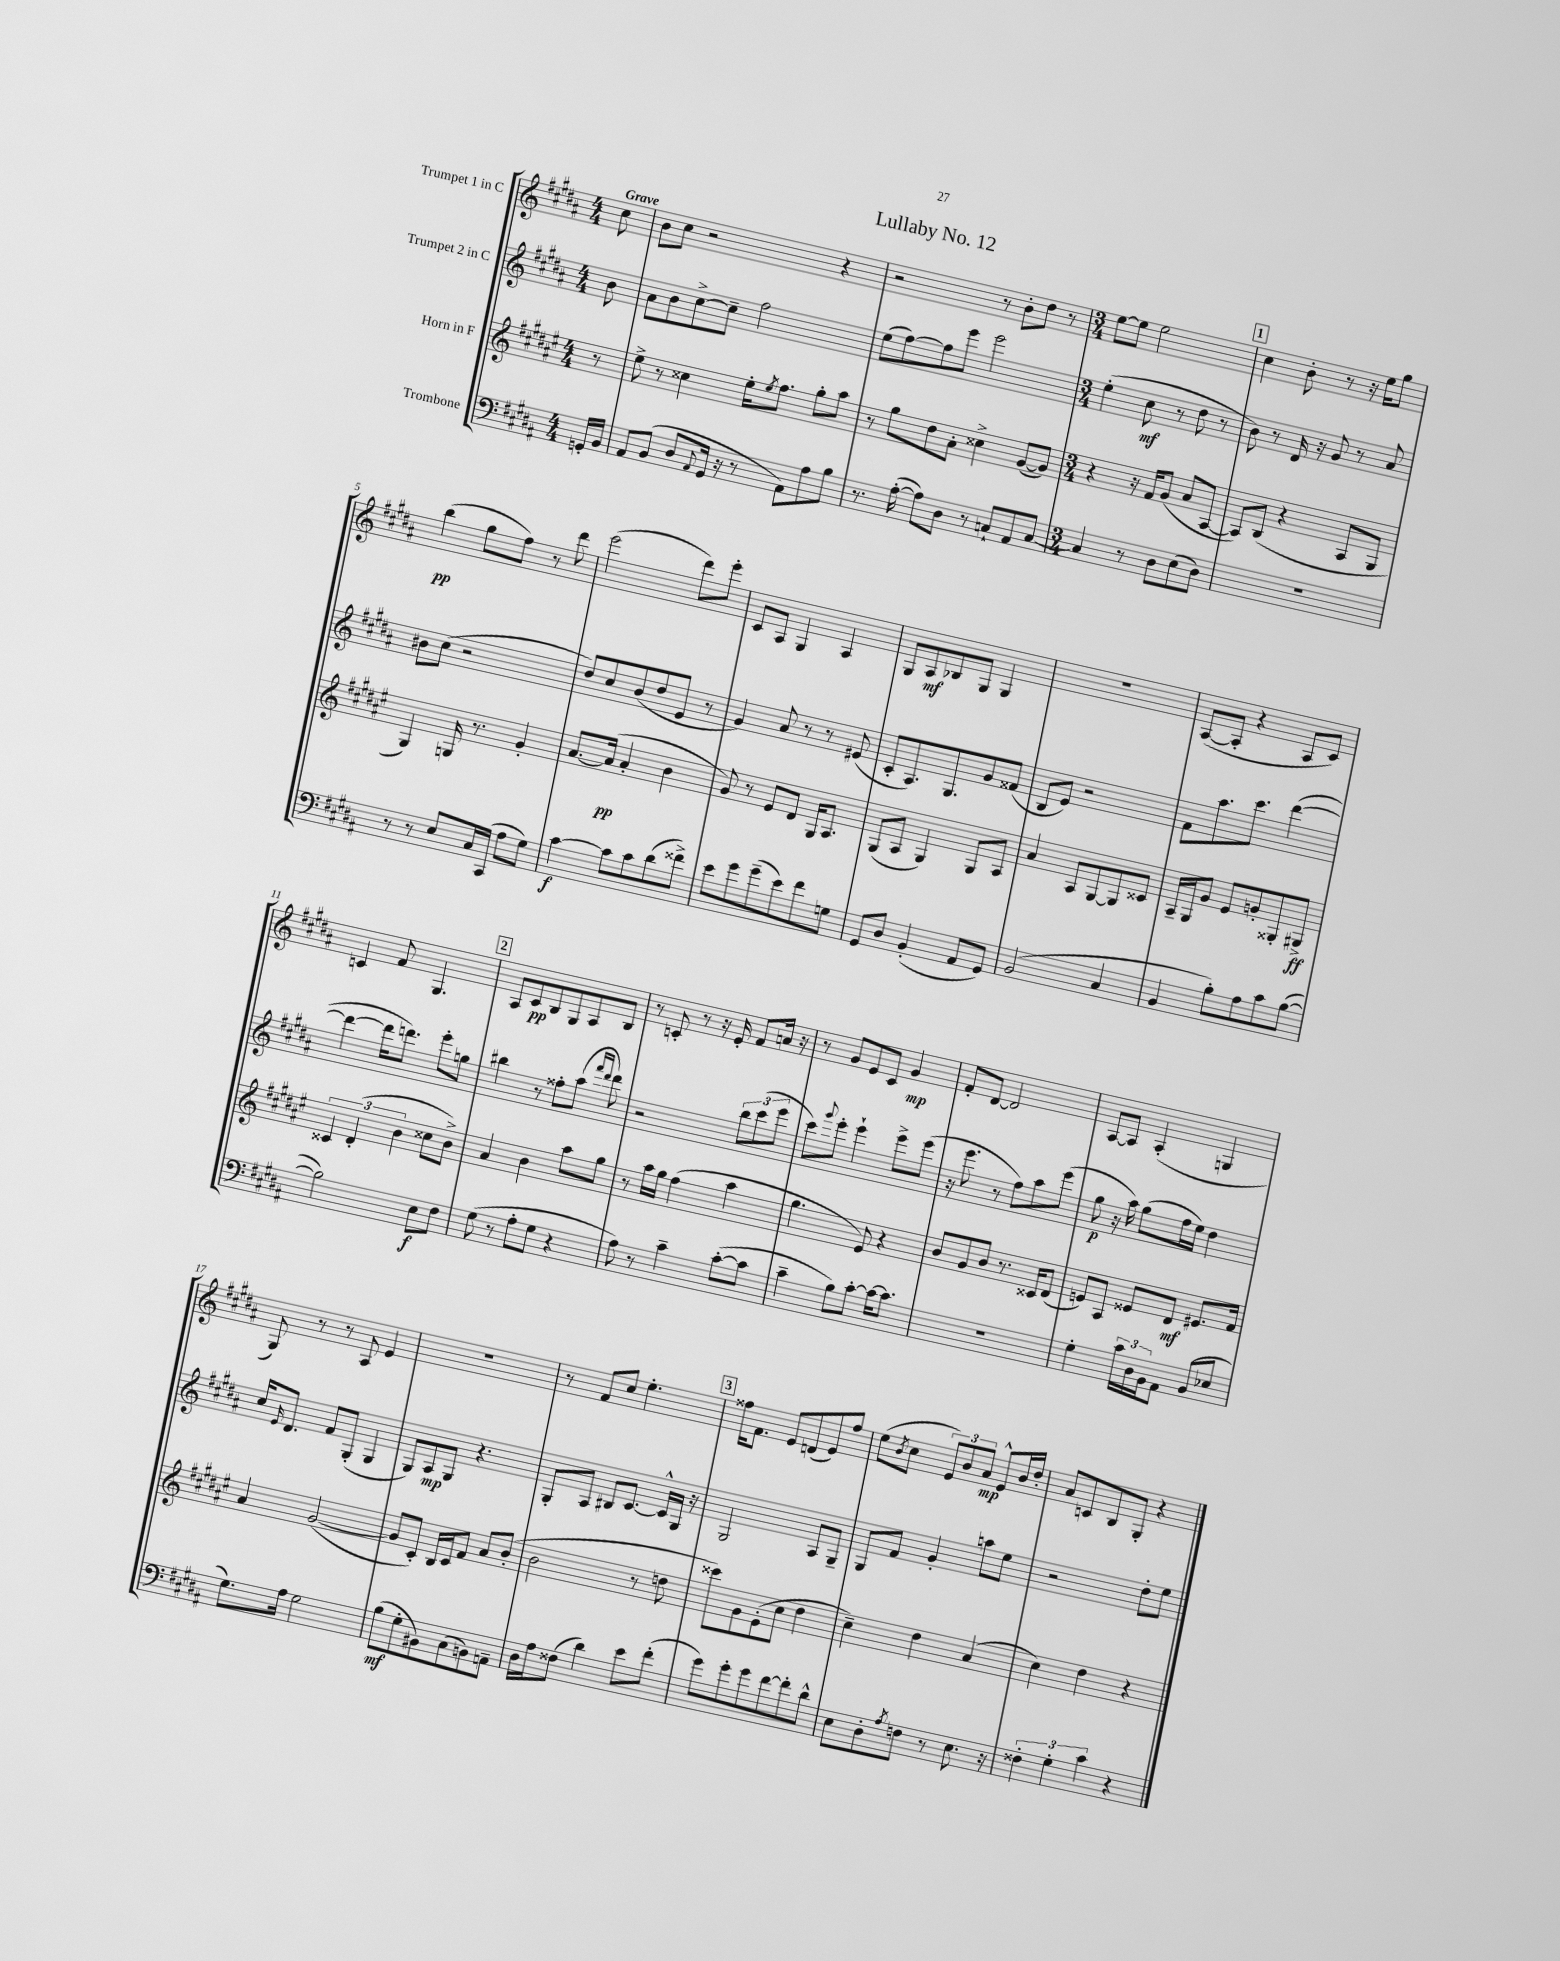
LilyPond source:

\header { title = "Lullaby No. 12" }
<<
\new StaffGroup <<
\new Staff = "s0" \with { instrumentName = "Trumpet 1 in C" } {
    \clef treble \key b \major \numericTimeSignature \time 4/4 \partial 8 \tempo "Grave"
    cis''8 |
    b'8 cis''8 r2 r4 |
    r2 r8 b'8-. dis''8 r8 |
    \numericTimeSignature \time 3/4 e''8~ e''8 e''2 |
    \mark \markup { \box "1" } cis''4 b'8-. r8 r16 e''16 gis''8 |
    b''4\pp( gis''8 fis''8) r8 dis'''8 |
    e'''2( dis'''8) e'''8-. |
    cis'8 ais8 gis4 ais4 |
    gis8 ais8\mf bes8 gis8 gis4 |
    R2. |
    ais8~( ais8-. r4 ais8 cis'8) |
    c'4 fis'8 gis4. |
    \mark \markup { \box "2" } ais8 cis'8\pp b8 gis8 ais8 b8 |
    r8 c'8-. r8 r16 e'16-. fis'8 a'16 r16 |
    r8 gis'8 e'8 cis'8 gis'4\mp |
    fis'8-. dis'8~ dis'2 |
    ais8~ ais8 ais4-.( g4 |
    gis8) r8 r8 ais8 e'4 |
    R2. |
    r8 fis'8 cis''8 e''4.-. |
    \mark \markup { \box "3" } fisis''16 fis'8. e'8 d'8( e'8) fisis''8 |
    e''8( \acciaccatura { b'8 } cis''8 \tuplet 3/2 { e'8) b'8 ais'8\mp } e'8-^ b'16 dis''16-. |
    ais'8 c'8 b8 gis8-. r4 \bar "|." |
}
\new Staff = "s1" \with { instrumentName = "Trumpet 2 in C" } {
    \clef treble \key b \major \numericTimeSignature \time 4/4 \partial 8
    b'8 |
    ais'8 b'8 cis''8~-> cis''8-- fis''2 |
    e''8( fis''8~) fis''8 e'''8 e'''2 |
    \numericTimeSignature \time 3/4 e''4-.( cis''8\mf r8 dis''8 r8 |
    \mark \markup { \box "1" } b'8) r8 dis'16 r16 gis'8 r8 ais'8 |
    bis'8 cis''8( r2 |
    dis''8) cis''8 b'8( dis''8 e'8 r8 |
    gis'4) ais'8 r8 r8 eis'8( |
    cis'8-. ais8.) gis8. gis'8 fisis'8( |
    b8 e'8) r2 |
    fis'8 ais''8. cis'''8. dis'''4~( |
    dis'''4~ dis'''16 d'''8.) e'''8-. g''8 |
    \mark \markup { \box "2" } bis''4 r8 fisis''8-. ais''8( \grace { fis'''16 dis'''16 } dis'''8) |
    r2 \tuplet 3/2 { b''8 cis'''8( e'''8 } |
    cis'''8) \appoggiatura { gis'''8 } e'''8-. e'''4-! e'''8-> e'''8( |
    r16 e'''8. r8 fis''8) ais''8 e'''8( |
    gis''8\p r16 ais''16) gis''8( fis''16 e''16) dis''4 |
    cis''16 \grace { e'16 } dis'8. fis'8 gis8-.( gis4 |
    gis8) ais8\mp gis8 r4. |
    gis8-. ais8 bis8 cis'8.~ cis'16-^ gis16 r16 |
    \mark \markup { \box "3" } gis2 ais8 gis8-- |
    gis8 fis'8 gis'4-. a''8 e''8 |
    r2 dis''8-. e''8 \bar "|." |
}
\new Staff = "s2" \with { instrumentName = "Horn in F" } {
    \clef treble \key fis \major \numericTimeSignature \time 4/4 \partial 8
    r8 |
    eis''8-> r8 cisis''4 eis''16-. \acciaccatura { eis''8 } fis''8. gis''8-. ais''8 |
    r8 gis''8 dis''8 ais'8-. cisis''4-> gis'8~( gis'8) |
    \numericTimeSignature \time 3/4 r4 r16 fis'16 gis'8( ais'8 ais8~ |
    \mark \markup { \box "1" } ais8) b8( r4 ais8 gis8 |
    gis4) g16 r8. gis'4-. |
    ais'8.~ ais'16\pp( ais'4-. b'4 |
    gis'8) r8 eis'8 dis'8 gis16 ais8. |
    gis8( ais8 gis4) gis8 ais8 |
    ais'4 ais8 gis8~ gis8 cisis'8 |
    ais16-- gis16 gis'8 eis'8 g'8-. gisis8-. gis8->\ff |
    \tuplet 3/2 { cisis'4 dis'4-.( b'4 } cisis''8 b'8->) |
    \mark \markup { \box "2" } ais'4 b'4 ais''8 gis''8 |
    r8 ais''16 gis''16 fis''4( ais''4 |
    gis''4. eis'8) r4 |
    b'8 gis'8 b'8 r8. cisis'16 dis'8( |
    e'8) ais8 eisis'8 dis'8\mf eis'8. fis'16 |
    ais'4 gis'2~( |
    gis'8 cis'8-.) b16 cis'16 fis'8 ais'8 b'8-.( |
    b'2 r8 d''8 |
    \mark \markup { \box "3" } cisis'''8) gis'8 eis'8-.( cis''8 dis''4 |
    cis''4--) dis''4 ais'4( |
    cis''4) dis''4 r4 \bar "|." |
}
\new Staff = "s3" \with { instrumentName = "Trombone" } {
    \clef bass \key b \major \numericTimeSignature \time 4/4 \partial 8
    g,16-. b,16 |
    ais,8 b,8( dis8 \appoggiatura { ais,8 } gis,16 r16 r8 ais,8) ais8 b8 |
    r8. ais16~-.( ais8) dis8 r8 c8-! ais,8 c8~ |
    \numericTimeSignature \time 3/4 c4 r8 dis8 e8( dis8) |
    \mark \markup { \box "1" } R2. |
    r8 r8 e8 cis16 cis,16( ais8 gis8) |
    cis'4~\f cis'8 cis'8 dis'8( fisis'8->) |
    e'8 gis'8 gis'8--( e'8) fis'8 g8 |
    gis,8 dis8 b,4-.( ais,8 gis,8) |
    b,2( cis4 |
    b,4 b8-.) ais8 cis'8 b8~( |
    b2) e8\f fis8 |
    \mark \markup { \box "2" } gis8( r8 ais8-. gis8 r4 |
    ais8) r8 cis'4-- cis'8~-.( cis'8 |
    cis'4-- b8) cis'8~-. cis'16~ cis'8. |
    R2. |
    gis4-. \tuplet 3/2 { cis'16 dis16 b,16 } ais,8 b,8( ees8 |
    gis8.) ais16 gis2 |
    b8\mf( gis8-. bis,8) cis8( b,8) a,8-- |
    dis16 ais16 fisis8( dis'4) e'8 fis'8-.( |
    \mark \markup { \box "3" } gis'8) gis'8-. gis'8 fis'8~ fis'8-. dis'8-^ |
    e8 dis8-. \acciaccatura { ais8 } f8 r8 e8. r16 |
    \tuplet 3/2 { fisis4-. gis4-. cis'4 } r4 \bar "|." |
}
>>
>>
